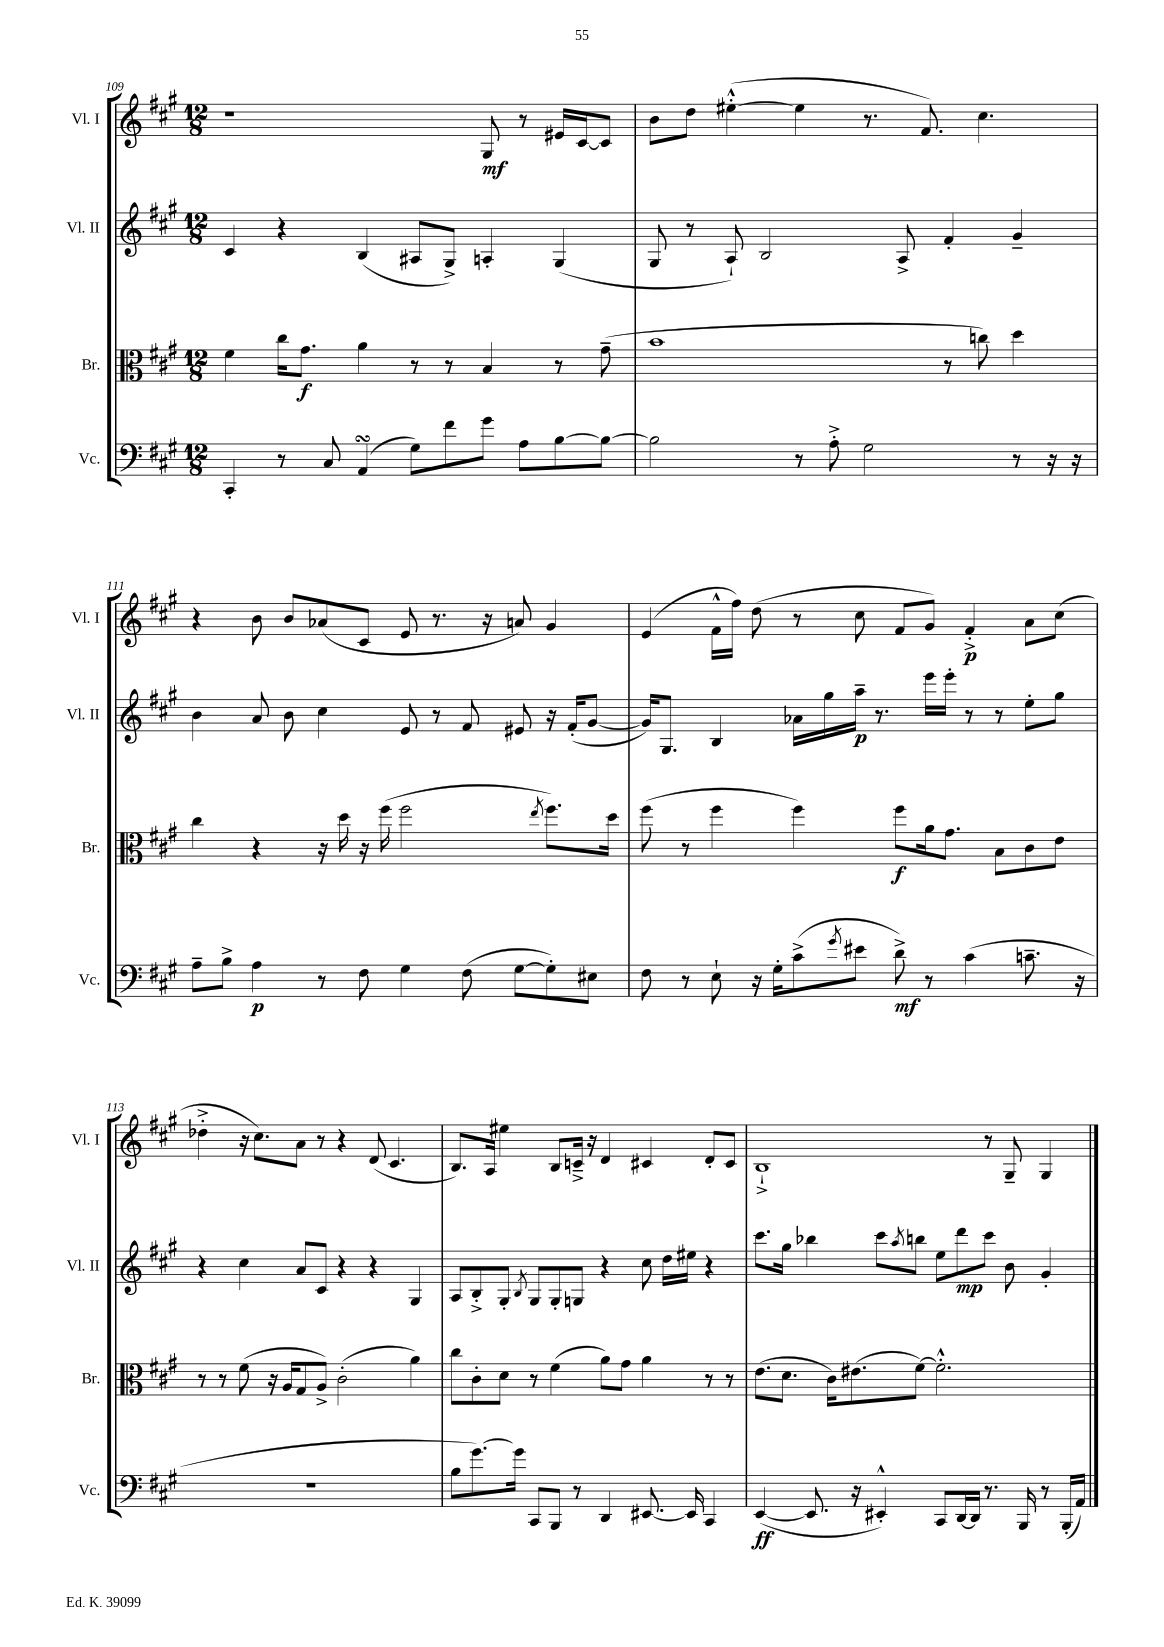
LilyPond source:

<<
\new StaffGroup <<
\new Staff = "s0" \with { instrumentName = "Vl. I" shortInstrumentName = "Vl. I" } {
    \clef treble \key a \major \numericTimeSignature \time 12/8
    r1 gis8\mf r8 eis'16 cis'16~ cis'8 |
    b'8 d''8 eis''4~-.-^( eis''4 r8. fis'8.) cis''4. |
    r4 b'8 b'8 aes'8( cis'8 e'8 r8. r16 a'8) gis'4 |
    e'4( fis'16-^ fis''16) d''8( r8 cis''8 fis'8 gis'8) fis'4-.->\p a'8 cis''8( |
    des''4-.-> r16 cis''8.) a'8 r8 r4 d'8( cis'4. |
    b8.) a16 eis''4 b8 c'16---> r16 d'4 cis'4 d'8-. cis'8 |
    b1-!-> r8 gis8-- gis4 \bar "|." |
}
\new Staff = "s1" \with { instrumentName = "Vl. II" shortInstrumentName = "Vl. II" } {
    \clef treble \key a \major \numericTimeSignature \time 12/8
    cis'4 r4 b4( ais8 gis8->) a4-. gis4( |
    gis8 r8 a8-!) b2 a8-> fis'4-. gis'4-- |
    b'4 a'8 b'8 cis''4 e'8 r8 fis'8 eis'8 r16 fis'16-.( gis'8~ |
    gis'16) gis8. b4 aes'16 gis''16 a''16--\p r8. e'''16 e'''16-. r8 r8 e''8-. gis''8 |
    r4 cis''4 a'8 cis'8 r4 r4 gis4 |
    a8 b8-.-> gis8-. \acciaccatura { b8 } gis8 gis8-. g8 r4 cis''8 d''16 eis''16 r4 |
    cis'''8. gis''16 bes''4 cis'''8 \acciaccatura { a''8 } b''8 e''8 d'''8\mp cis'''8 b'8 gis'4-. \bar "|." |
}
\new Staff = "s2" \with { instrumentName = "Br." shortInstrumentName = "Br." } {
    \clef alto \key a \major \numericTimeSignature \time 12/8
    fis'4 cis''16 gis'8.\f a'4 r8 r8 b4 r8 gis'8--( |
    b'1 r8 c''8) d''4 |
    cis''4 r4 r16 d''16 r16 fis''16( fis''2 \acciaccatura { e''8 } fis''8.) d''16 |
    fis''8( r8 fis''4 fis''4) fis''8\f a'16 gis'8. b8 cis'8 e'8 |
    r8 r8 fis'8( r16 a16 gis8 a8->) cis'2-.( a'4) |
    cis''8 cis'8-. d'8 r8 fis'4( a'8) gis'8 a'4 r8 r8 |
    e'8.( d'8. cis'16) eis'8.( fis'8~) fis'2.-.-^ \bar "|." |
}
\new Staff = "s3" \with { instrumentName = "Vc." shortInstrumentName = "Vc." } {
    \clef bass \key a \major \numericTimeSignature \time 12/8
    cis,4-. r8 cis8 a,4\turn( gis8) fis'8 gis'8 a8 b8~ b8~ |
    b2 r8 a8-.-> gis2 r8 r16 r16 |
    a8-- b8-> a4\p r8 fis8 gis4 fis8( gis8~ gis8-.) eis8 |
    fis8 r8 e8-! r16 gis16-. cis'8->( \acciaccatura { gis'8 } eis'8 d'8->\mf) r8 cis'4( c'8.-- r16 |
    R1. |
    b8 gis'8.~) gis'16 cis,8 b,,8 r8 d,4 eis,8.~ eis,16 cis,4 |
    e,4~\ff( e,8. r16 eis,4-.-^) cis,8 d,16~ d,16 r8. b,,16 r8 b,,16-.( a,16) \bar "|." |
}
>>
>>
\layout { \context { \Score currentBarNumber = #109 } }
